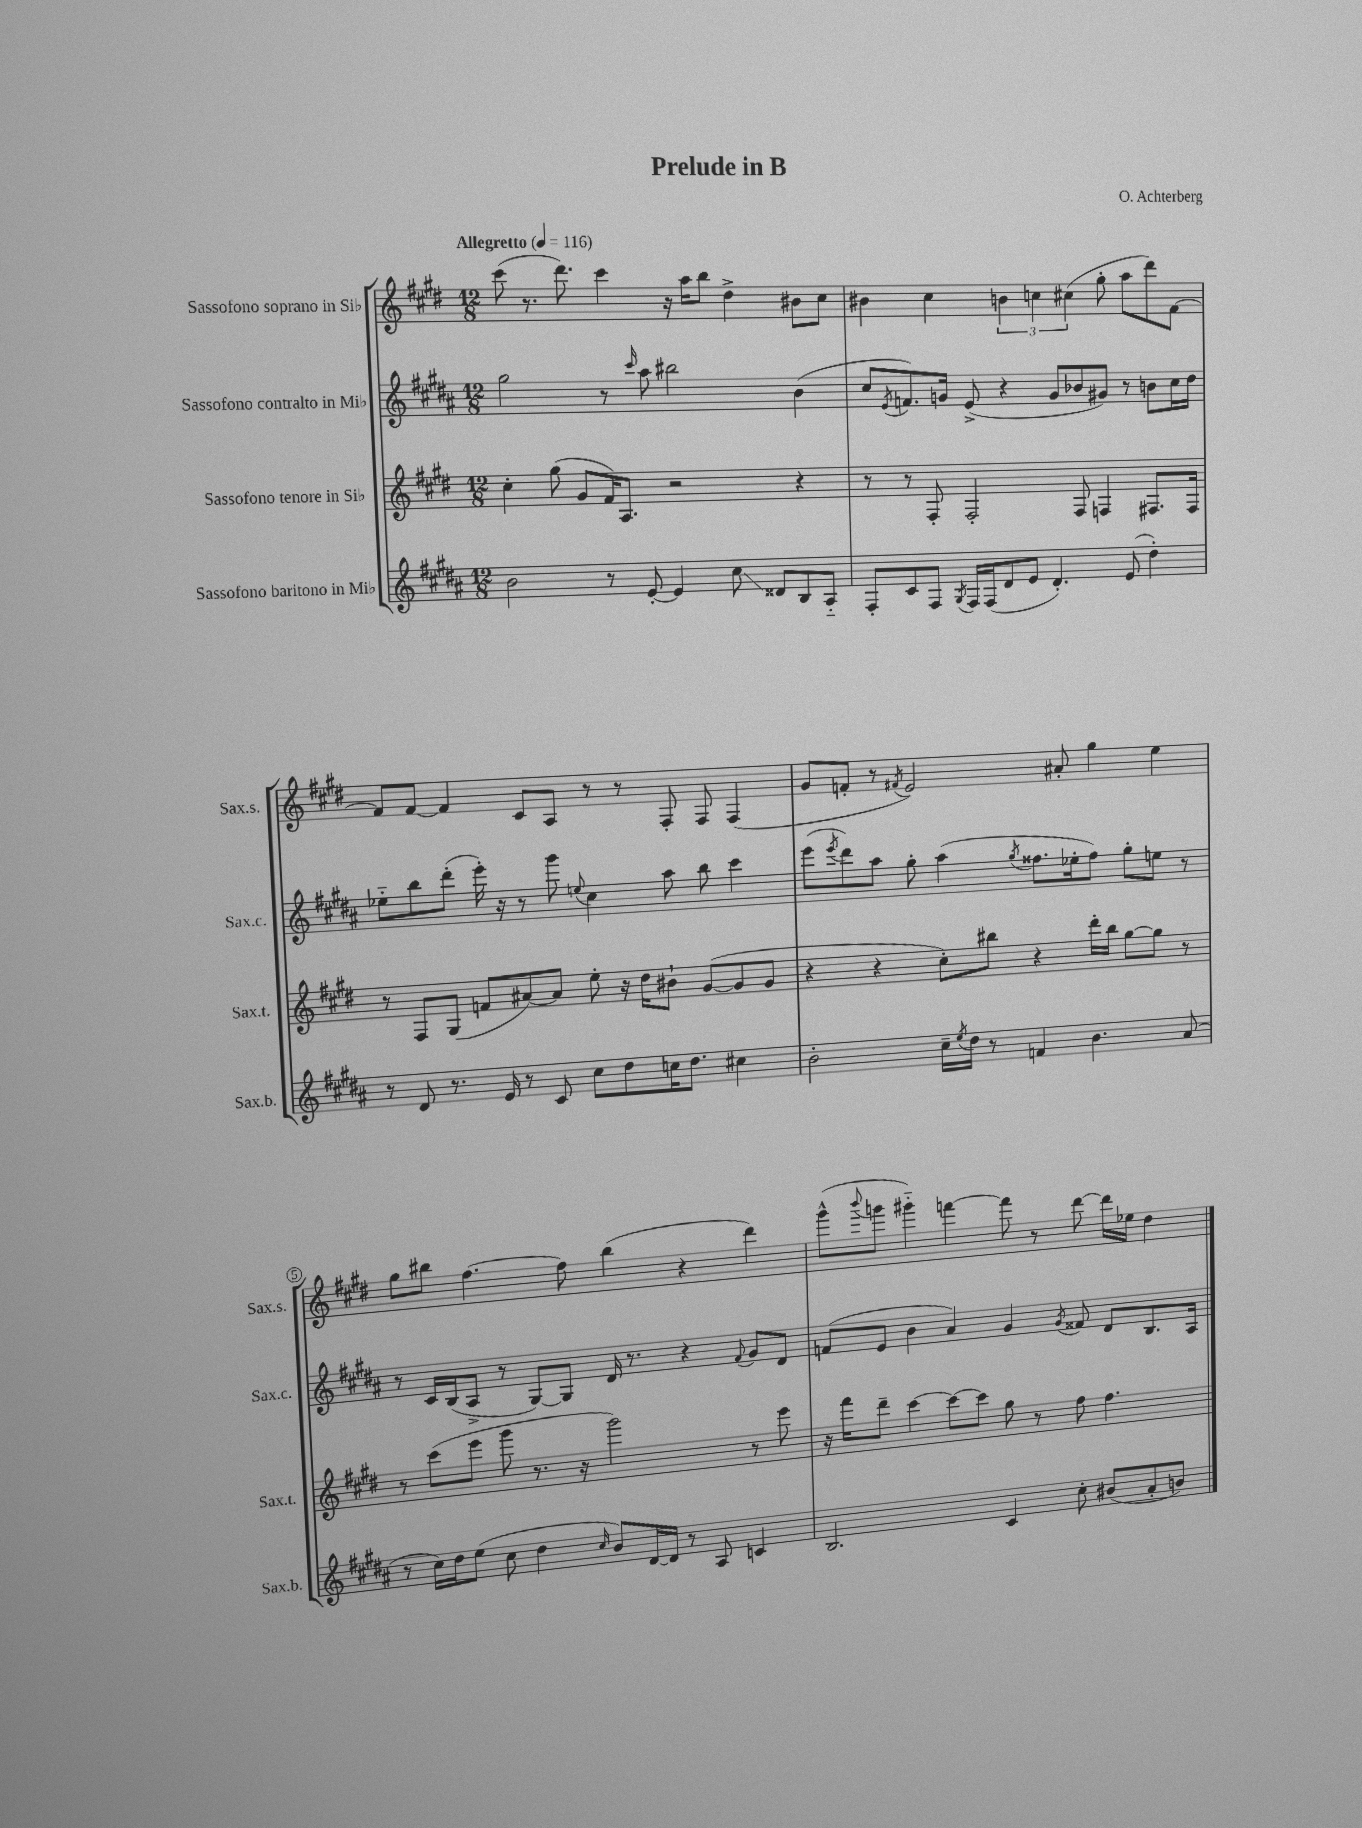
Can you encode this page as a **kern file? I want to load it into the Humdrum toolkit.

**kern	**kern	**kern	**kern
*staff4	*staff3	*staff2	*staff1
*clefG2	*clefG2	*clefG2	*clefG2
*k[f#c#g#d#a#]	*k[f#c#g#d#]	*k[f#c#g#d#a#]	*k[f#c#g#d#]
*M12/8	*M12/8	*M12/8	*M12/8
*MM116	*MM116	*MM116	*MM116
2b\	4cc#'\	2gg#\	(8ccc#\
.	.	.	8.r
.	(8gg#\	.	.
.	.	.	8.ddd#\)
.	8g#/L	.	.
8r	16f#/K)	8r	4ccc#\
.	8.A/J	.	.
.	.	16qqccc#/	.
[8e'/	.	8aa#\	.
4e/]	2r	2bb#\	16r
.	.	.	16aa\LK
.	.	.	8bb\J
8cc#\	.	.	4dd#^\
8d##/L	.	.	.
8B/	4r	(4b\	8b#\L
8A#'~/J	.	.	8cc#\J
=	=	=	=
8F#'/L	8r	8cc#/L	4b#\
.	.	8qe/	.
8c#/	8r	8.f/)	.
8F#/J	8F#'/	.	4cc#\
.	.	16g/Jk	.
8qG#/	.	.	.
16F#/LL	2F#'/	(8e^/	.
(16F#/J	.	.	.
8d#/	.	4r	6b\
8e/J	.	.	.
.	.	.	6cc\
4.d#'/)	.	8g/L	.
.	.	.	(6cc#\
.	8F#/	8b-/	.
.	4F/	8g#/J)	8gg#'\
(8e/	.	8r	8aa\L
4dd#'\)	8.F#/L	8b\L	8ddd#\)
.	.	16cc#\L	[8f#\J
.	16F#/Jk	16dd#\JJ	.
=	=	=	=
8r	8r	8ee-'~\L	8f#/]L
8d#/	8F#/L	8bb\	[8f#/J
8.r	(8G#/J	(8ddd#'\J	4f#/]
.	8f/L	16eee'\)	.
16e/	.	16r	.
8r	[8a#/)	8r	8c#/L
8c#/	8a#/]J	8ggg#\	8A/J
.	.	8qqee/	.
8cc#\L	8ee'\	4cc#\	8r
8dd#\	16r	.	8r
.	16dd#\LK	.	.
16cc\K	8b#`\J	8aa#\	8F#'/
8.dd#\J	.	.	.
.	([8g#/L	8bb\	8F#/
4cc#\	8g#/]	4ccc#\	(4F#/
.	8g#/J	.	.
=	=	=	=
2b'\	4r	(8eee\L	8g#/L
.	.	8qeee/	.
.	.	8ddd#\)	8f'/J
.	4r	8aa#\J	8r
.	.	.	8qf#/
.	.	8gg#'\	2e/)
16cc#~\LL	8cc#'\L)	(4aa#\	.
8qee/	.	.	.
16dd#\JJ	.	.	.
8r	8bb#\J	.	.
.	.	8qgg#/	.
4f/	4r	8.ff##\L	.
.	.	.	8a#'/
.	.	16ee-'\k	.
4.b\	16ddd#'\LL	8ff##\J)	4gg#\
.	16bb#\JJ	.	.
.	[8gg#\L	8gg#'\L	.
.	8gg#\]J	8ee\J	4ee\
(8a#/	8r	8r	.
=	=	=	=
8r	8r	8r	8gg#\L
16cc#\LL)	(8ccc#\L	16c#/LL	8bb#\J
16dd#\J	.	(16B/J	.
(8ee\J	8eee\J	8A#^/J	[4.ff#\
8cc#\	8ggg#\	8r	.
4dd#\	8.r	[8G#/L)	.
.	.	8G#/]J	8ff#\]
.	16r	.	.
16qqcc#/	.	.	.
8b/L)	2ggg#\)	16d#/	(4bb#\
.	.	8.r	.
[16d#/L	.	.	.
16d#/]JJ	.	.	.
8r	.	4r	4r
8A#/	.	.	.
.	.	8qqf#/	.
4c/	8r	8g#/L	4ddd#\)
.	8eee\	8d#/J	.
=	=	=	=
2.B/	16r	(8f/L	(8ggg#^^\L
.	16fff#\LK	.	.
.	.	.	8qqbbb/
.	8ddd#~\J	8e/J	8ggg\J
.	[4ccc#\	4b\	4ggg#'~\)
.	8ccc#\_L	4a#/)	[4fff\
.	8ccc#\]J	.	.
4c#/	8gg#\	4g#/	8fff\]
.	8r	.	8r
.	.	8qg#/	.
8cc#'\	8ff#\	8f##/	[8ddd#\
(8b#/L	4.ff#\	8d#/L	16ddd#\]LL
.	.	.	16ee-\JJ
8a#'/	.	8.B/	4dd#\
8b/J)	.	.	.
.	.	16A#/Jk	.
==	==	==	==
*-	*-	*-	*-
